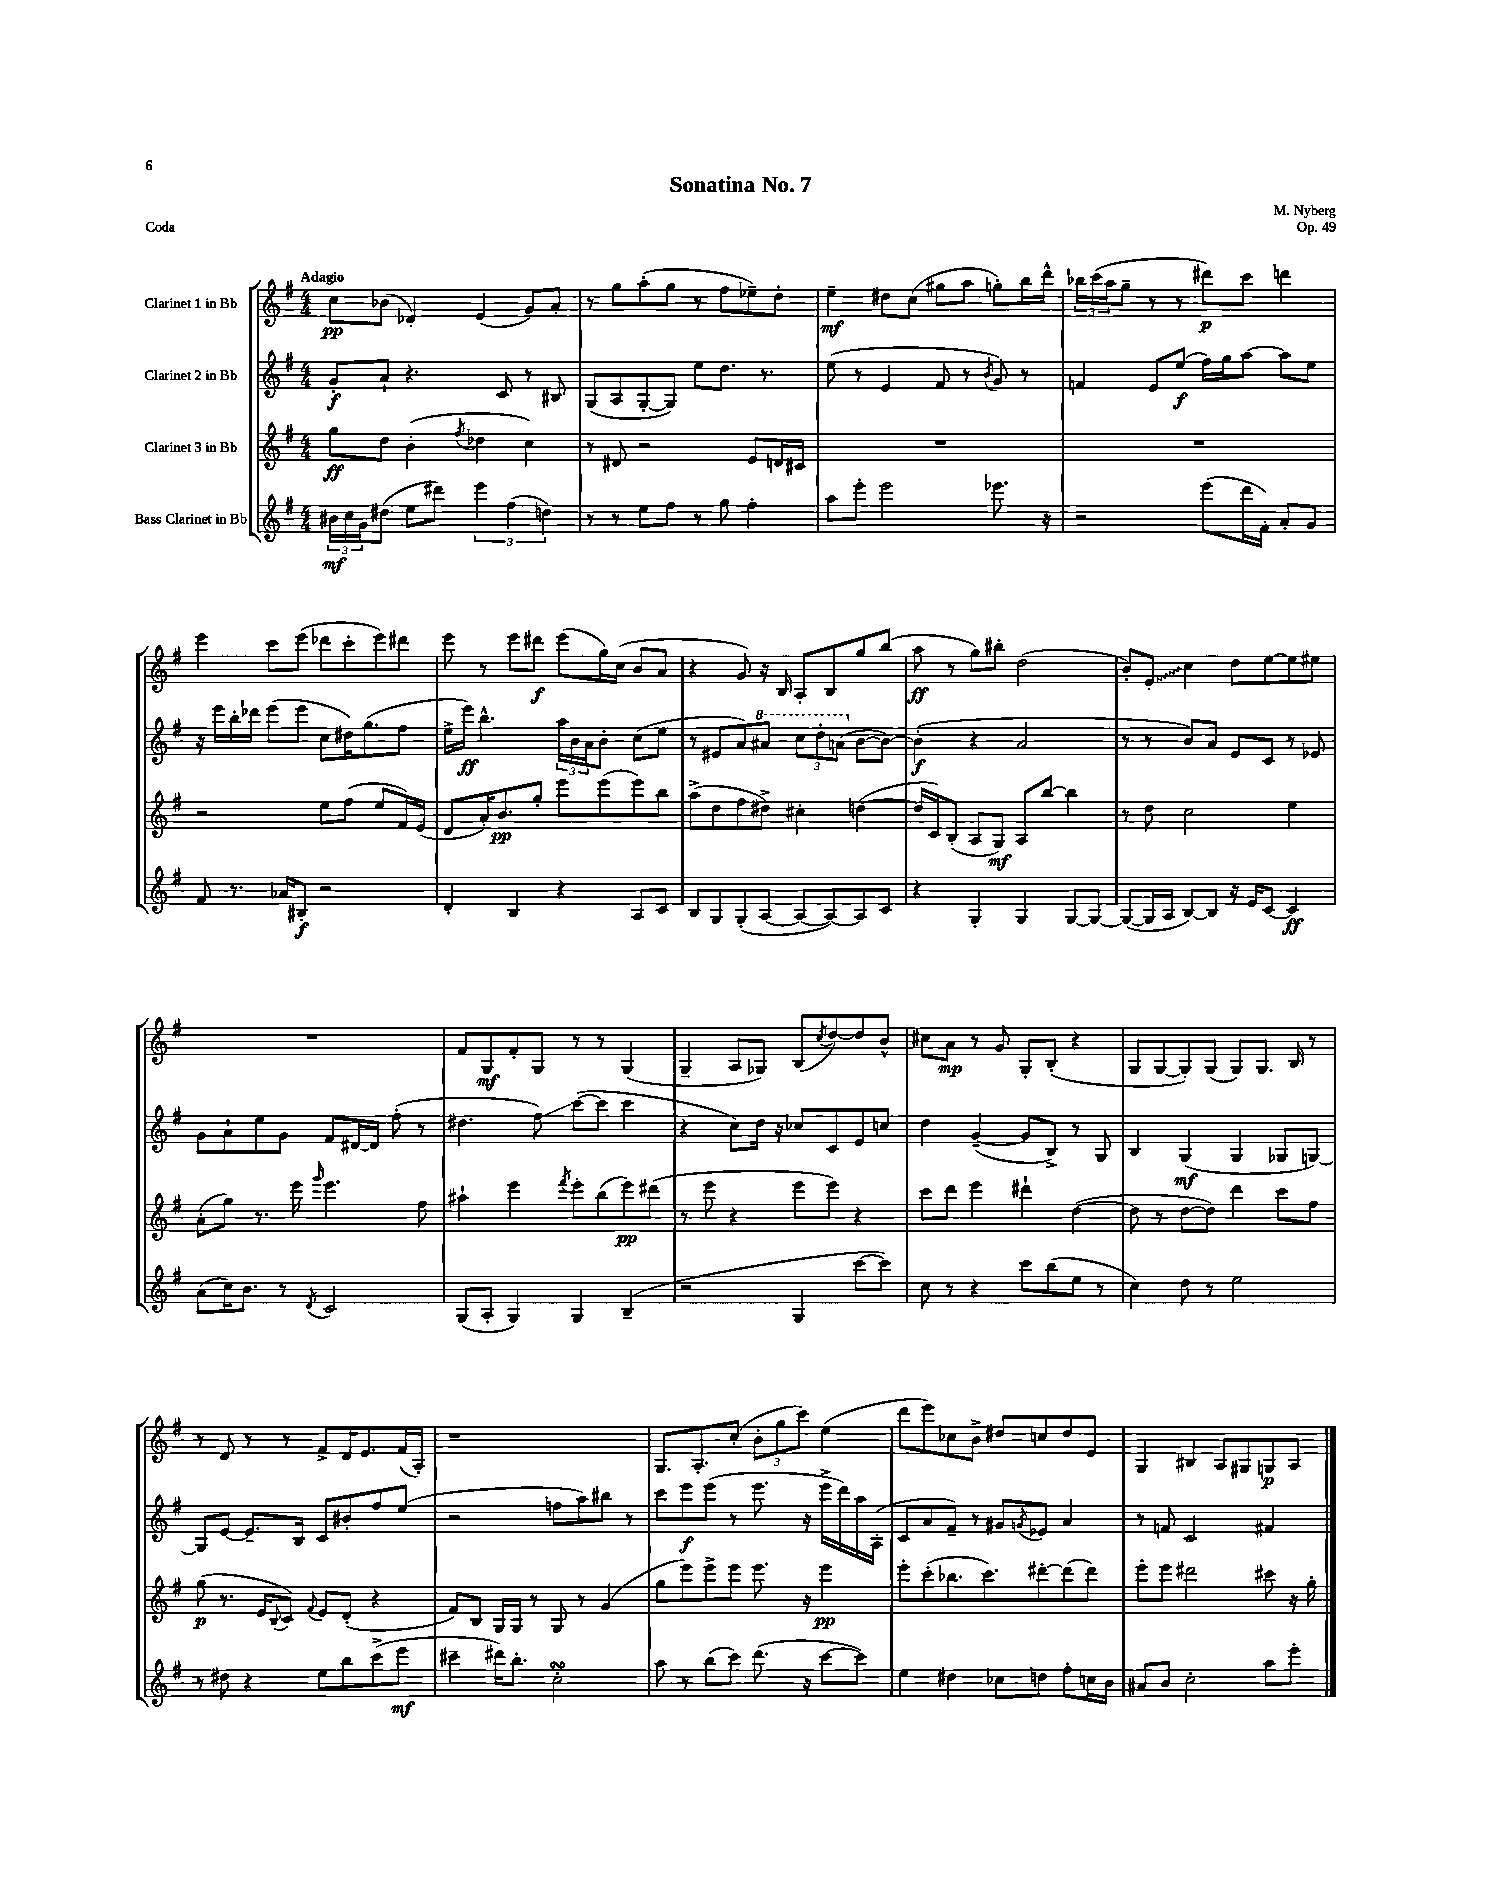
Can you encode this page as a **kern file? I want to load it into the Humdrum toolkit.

**kern	**kern	**kern	**kern
*staff4	*staff3	*staff2	*staff1
*clefG2	*clefG2	*clefG2	*clefG2
*k[f#]	*k[f#]	*k[f#]	*k[f#]
*M4/4	*M4/4	*M4/4	*M4/4
24b#	8gg	8g'	8cc
24cc	.	.	.
24g	.	.	.
(8dd#	8dd	8a`	(8b-
8ee	(4b'	4.r	4d-')
8ddd#)	.	.	.
.	8qff#	.	.
6eee	4dd-	.	(4e
.	.	8c	.
(6ff#	.	.	.
.	4cc)	8r	8g)
6dd)	.	.	.
.	.	8B#	8a'
=	=	=	=
8r	8r	(8G	8r
8r	8d#	8A	8gg
8ee	2r	[8G'	(8aa'
8ff#	.	8G])	8gg
8r	.	8ee	8r
8gg	.	8.dd	8ff#
4ff#'	8e	.	8ee-~)
.	.	8.r	.
.	16d	.	8dd'
.	16c#	.	.
=	=	=	=
8aa	1r	(8ee	4ee~
8eee'	.	8r	.
2eee	.	4e	8dd#
.	.	.	(8cc
.	.	8f#	8gg#
.	.	8r	8aa
.	.	8qb	.
8.eee-	.	8g)	8gg')
.	.	8r	16bb
16r	.	.	16ddd^^
=	=	=	=
2r	1r	4f	24bb-
.	.	.	(24ccc
.	.	.	24aa
.	.	.	8gg~
.	.	8e	8r
.	.	(8ee	8r
(8eee	.	16ff#)	8ddd#)
.	.	16gg	.
16ddd	.	[8aa	8ccc
16f#')	.	.	.
8a'	.	8aa]	4ddd
8g	.	8ee	.
=	=	=	=
8f#	2r	16r	4eee
.	.	16eee	.
8.r	.	16bb'	.
.	.	16ddd-	.
.	.	(8eee	8ccc
16a-	.	.	.
8B#'	.	8eee	(8eee
2r	8ee	8cc	8ddd-
.	(8ff#	16dd#)	8ccc'
.	.	(8.gg	.
.	8ee	.	8eee)
.	16f#)	8ff#	8ddd#
.	(16e	.	.
=	=	=	=
4d'	8d	16ee^	8eee
.	.	16eee)	.
.	16a')	4.bb^^	8r
.	8.b	.	.
4B	.	.	8eee
.	8gg'	.	8ddd#
4r	8eee	24aa	(8eee
.	.	24b	.
.	.	24a	.
.	(8eee	8b'	16gg)
.	.	.	(16cc
8A	8eee)	(8cc	8b
8c	8bb	8ee	8a
=	=	=	=
8B	(8aa^	8r	4r
8G	8dd	8e#	.
(8G'	8ff#	8a)	8g)
[8A	8dd#^)	8aa#	16r
.	.	.	16B
8A_	4cc#'	12ccc	8A'
.	.	12ddd'	.
8A_)	.	.	8B
.	.	(12aa	.
8A]	([4dd	[8b	8gg
8c	.	8b_)	(8bb
=	=	=	=
4r	16dd]	(4b']	8aa
.	16c)	.	.
.	(8B'	.	8r
4G'	8A	4r	8gg)
.	8G)	.	8bb#'
4G	8A	2a	(2dd
.	[8bb	.	.
[8G	4bb]	.	.
8G_	.	.	.
=	=	=	=
(8G_	8r	8r	8b')
16G]	8dd	8r	8e'
16A	.	.	.
[8B)	2cc	8b)	4cc
8B]	.	8a	.
16r	.	8e	8dd
16e	.	.	.
[8c	.	8c	[8ee
4c]	4ee	8r	8ee]
.	.	8e-	8ee#
=	=	=	=
(8a	(8a'	8g	1r
16cc)	8gg)	8a`	.
8.b	.	.	.
.	8.r	8ee	.
8r	.	8g	.
.	16eee	.	.
8qd	16qqggg	.	.
2c	4.eee	8f#	.
.	.	[16d#	.
.	.	16d#]	.
.	.	(8ff#'	.
.	8ff#	8r	.
=	=	=	=
(8G	4aa#`	4.dd#	8f#
8A'	.	.	8G
4G)	4eee	.	8f#'
.	.	8ff#)	8G
.	8qfff#	.	.
4G	8eee'	([8ccc	8r
.	(8bb	8ccc]	8r
(4B~	8eee)	4ccc	(4G
.	(8ddd#	.	.
=	=	=	=
2r	8r	4r	4G~
.	8eee	.	.
.	4r	8cc)	8A
.	.	16dd	8G-)
.	.	16r	.
4G	8eee	8cc-	(8B
.	.	.	8qcc
.	8eee)	8c	[8dd)
[8ccc	4r	8e	8dd]
8ccc])	.	8cc	8b^^
=	=	=	=
8cc	8ccc	4dd	8cc#
8r	8ddd	.	8a
4r	4eee	([4g~	8r
.	.	.	8g
8ccc	4ddd#`	8g]	8G'
(8bb	.	8B^)	(8B'
8ee	([4dd	8r	4r
8r	.	8G	.
=	=	=	=
4cc)	8dd]	4B	8G
.	8r	.	[8G
8dd	[8dd	(4G	8G'])
8r	8dd])	.	(8G
2ee	4ddd	4G	8G)
.	.	.	8.G
.	8ccc	8G-	.
.	.	.	16B
.	8ff#	[8G)	8r
=	=	=	=
8r	(8gg	8G]	8r
8dd#	8.r	[8e	8d
4r	.	8.e~]	8r
.	16e	.	.
.	8qqB	.	.
.	8c)	.	8r
.	.	16B	.
.	8qqf#	.	.
8ee	8e	8c	8f#^
8bb	(8d'	8b#'	16d
.	.	.	8.e
(8ccc^	4r	8ff#	.
8eee	.	(8ee	(16f#
.	.	.	16A')
=	=	=	=
4ccc#~	8f#)	2r	1r
.	8B	.	.
16ddd#)	16G	.	.
8.bb'	16G	.	.
.	8r	.	.
2cc'	8G	8ff	.
.	8r	8aa)	.
.	(4g	8bb#	.
.	.	8r	.
=	=	=	=
8aa	8gg	8ccc	8.G
8r	8eee)	8eee	.
.	.	.	8.A'
(8bb	8eee^	(8eee	.
8ccc)	8eee	8r	(8cc'
(8.ddd	8.eee	8.eee	12b'
.	.	.	12gg
.	.	.	12ccc)
16r	16r	16r	.
[8ccc	4eee	16eee^	(4ee
.	.	16ddd)	.
8ccc])	.	16aa	.
.	.	(16A'	.
=	=	=	=
4ee	8eee'	8c	8ddd
.	(8ccc'	8a	8eee)
4dd#	8.bb-	8f#~)	8cc-
.	.	8r	8b^
.	8.ccc)	.	.
8cc-	.	8g#	8dd#
.	.	8qg	.
8dd	[8ddd#'	8e-	8cc
8ff#'	(8ddd#]	4a	8dd#
16cc	8ddd#)	.	8e
16b	.	.	.
=	=	=	=
8a#	8eee'	8r	4G
8b	8eee	8f	.
2cc'	2ddd#	2c	4B#
.	.	.	8A
.	.	.	8G#
8aa	8ccc#	4f#	8G
8eee'	16r	.	8A
.	16gg'	.	.
==	==	==	==
*-	*-	*-	*-
